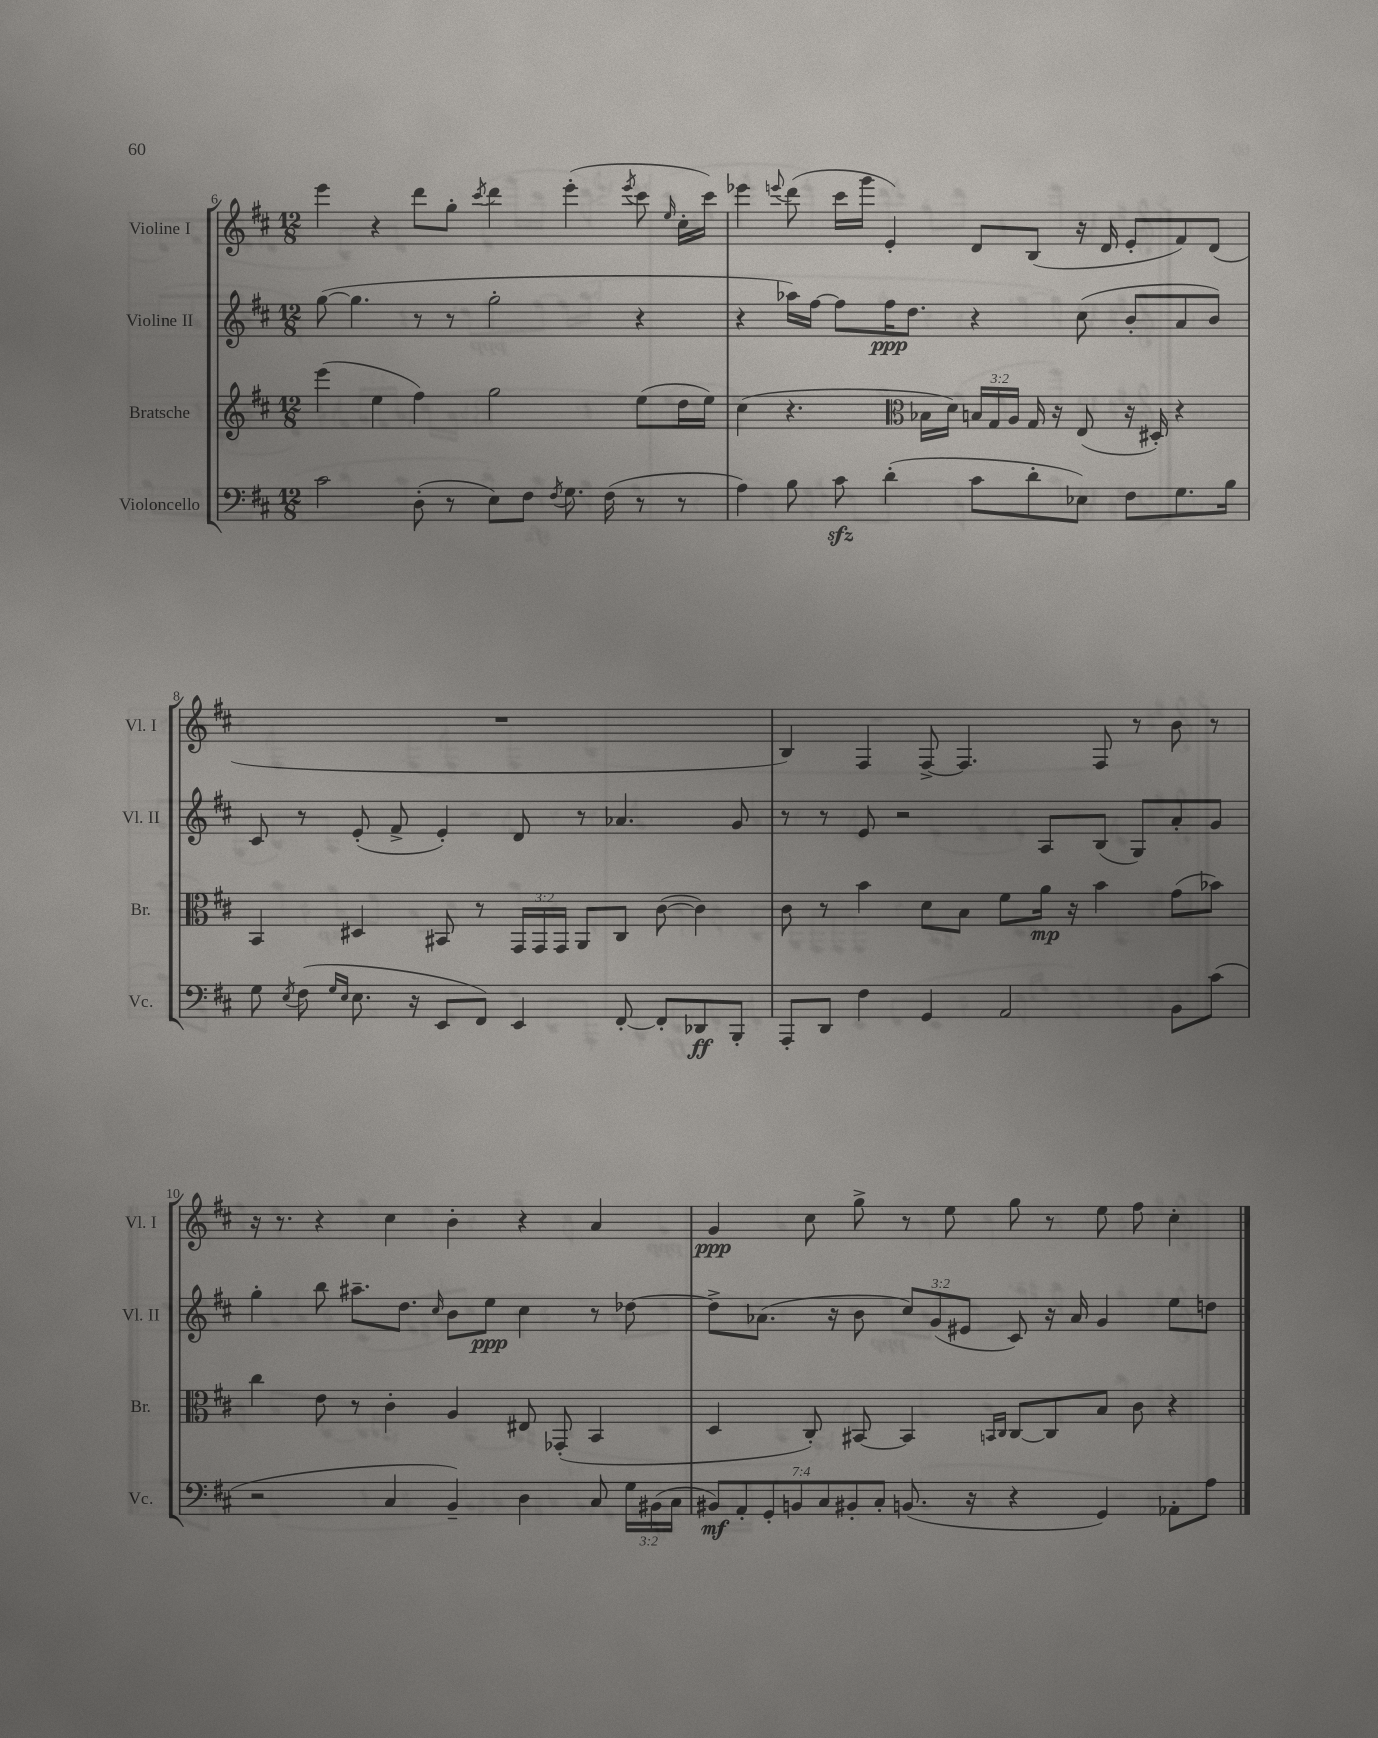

**kern	**dynam	**kern	**dynam	**kern	**dynam	**kern	**dynam
*part4	*part4	*part3	*part3	*part2	*part2	*part1	*part1
*staff4	*staff4	*staff3	*staff3	*staff2	*staff2	*staff1	*staff1
*I"Violoncello	*	*I"Bratsche	*	*I"Violine II	*	*I"Violine I	*
*I'Vc.	*	*I'Br.	*	*I'Vl. II	*	*I'Vl. I	*
*clefF4	*	*clefG2	*	*clefG2	*	*clefG2	*
*k[f#c#]	*	*k[f#c#]	*	*k[f#c#]	*	*k[f#c#]	*
*M12/8	*	*M12/8	*	*M12/8	*	*M12/8	*
=6	=6	=6	=6	=6	=6	=6	=6
2c#\	.	(4eee\	.	([8gg\	.	4eee\	.
.	.	.	.	4.gg\]	.	.	.
.	.	4ee\	.	.	.	4r	.
(8D'\	.	4ff#\)	.	8r	.	8ddd\L	.
8r	.	.	.	8r	.	8gg'\J	.
.	.	.	.	.	.	8qccc#/	.
8E\L)	.	2gg\	.	2gg'\	.	4ddd\	.
8F#\J	.	.	.	.	.	.	.
8qF#/	.	.	.	.	.	.	.
8.G\	.	.	.	.	.	(4eee'\	.
(16F#\	.	.	.	.	.	.	.
.	.	.	.	.	.	8qeee/	.
8r	.	(8ee\L	.	4r	.	8ccc#\	.
.	.	.	.	.	.	16qqee/	.
8r	.	16dd\L	.	.	.	16cc#'\LL	.
.	.	16ee\JJ)	.	.	.	16ccc#\JJ)	.
=7	=7	=7	=7	=7	=7	=7	=7
4A\)	.	(4cc#\	.	4r	.	4eee-X\	.
.	.	.	.	.	.	8qqeeen/	.
8B\	.	4.r	.	16aa-X\LL)	.	(8ddd\	.
.	.	.	.	[16ff#\JJ	.	.	.
8c#zz\	.	.	.	8ff#\L]	.	16ccc#\LL	.
.	.	.	.	.	.	16ggg\JJ	.
(4d'\	.	.	.	16ff#\K	ppp	4e'/)	.
.	.	.	.	8.dd\J	.	.	.
*	*	*clefC3	*	*	*	*	*
.	.	16B-X\LL	.	.	.	.	.
.	.	16d\JJ)	.	.	.	.	.
8c#\L	.	24Bn/LL	.	4r	.	8d/L	.
.	.	24G/	.	.	.	.	.
.	.	24A/JJ	.	.	.	.	.
8d'\	.	16G/	.	.	.	(8B/J	.
.	.	16r	.	.	.	.	.
8E-X\J)	.	(8E/	.	(8cc#\	.	16r	.
.	.	.	.	.	.	16d/	.
8F#\L	.	16r	.	8b'/L	.	8e'/L	.
.	.	16D#X'/)	.	.	.	.	.
8.G\	.	4r	.	8a/	.	8f#/)	.
.	.	.	.	8b/J)	.	(8d/J	.
16B\Jk	.	.	.	.	.	.	.
!!LO:LB:g=z
=8	=8	=8	=8	=8	=8	=8	=8
8G\	.	4BB/	.	8c#/	.	1.r	.
8qE/	.	.	.	.	.	.	.
(8F#\	.	.	.	8r	.	.	.
16qqG/LL	.	.	.	.	.	.	.
16qqE/JJ	.	.	.	.	.	.	.
8.E\	.	4D#X/	.	(8e'/	.	.	.
.	.	.	.	8f#^/	.	.	.
16r	.	.	.	.	.	.	.
8EE/L	.	8BB#X/	.	4e'/)	.	.	.
8FF#/J)	.	8r	.	.	.	.	.
4EE/	.	24GG/LL	.	8d/	.	.	.
.	.	24GG/	.	.	.	.	.
.	.	24GG/JJ	.	.	.	.	.
.	.	8AA/L	.	8r	.	.	.
[8FF#'/	.	8C#/J	.	4.a-X/	.	.	.
8FF#'/L]	.	([8c#\	.	.	.	.	.
8DD-X/	ff	4c#\])	.	.	.	.	.
8BBB'/J	.	.	.	8g/	.	.	.
=9	=9	=9	=9	=9	=9	=9	=9
8AAA'/L	.	8c#\	.	8r	.	4B/)	.
8DD/J	.	8r	.	8r	.	.	.
4F#\	.	4b\	.	8e/	.	4F#/	.
.	.	.	.	2r	.	.	.
4GG/	.	8d\L	.	.	.	[8F#^/	.
.	.	8B\J	.	.	.	4.F#/]	.
2AA/	.	8f#\L	.	.	.	.	.
.	.	16a\Jk	mp	8A/L	.	.	.
.	.	16r	.	.	.	.	.
.	.	4b\	.	(8B/J	.	8F#/	.
.	.	.	.	8G/L)	.	8r	.
8BB\L	.	(8g\L	.	8a'/	.	8b\	.
(8c#\J	.	8b-X\J)	.	8g/J	.	8r	.
!!LO:LB:g=z
=10	=10	=10	=10	=10	=10	=10	=10
2r	.	4cc#\	.	4gg'\	.	16r	.
.	.	.	.	.	.	8.r	.
.	.	8e\	.	8bb\	.	4r	.
.	.	8r	.	8.aa#X~\L	.	.	.
4C#/	.	4c#'\	.	.	.	4cc#\	.
.	.	.	.	8.dd\J	.	.	.
.	.	.	.	16qqcc#/	.	.	.
4BB~/)	.	4A/	.	8b\L	.	4b'\	.
.	.	.	.	8ee\J	ppp	.	.
4D\	.	8E#X/	.	4cc#\	.	4r	.
.	.	(8GG-X'/	.	.	.	.	.
8C#/	.	4BB/	.	8r	.	4a/	.
24G\LL	.	.	.	[8dd-X\	.	.	.
(24BB#X\	.	.	.	.	.	.	.
24C#\JJ	.	.	.	.	.	.	.
=11	=11	=11	=11	=11	=11	=11	=11
14BB#X/L)	mf	4D/	.	8dd-^\L]	.	4g/	ppp
14AA'/	.	.	.	.	.	.	.
.	.	.	.	(8.a-X\J	.	.	.
14GG'/	.	.	.	.	.	.	.
14BBn/	.	.	.	.	.	.	.
.	.	8C#'/)	.	.	.	8cc#\	.
14C#/	.	.	.	.	.	.	.
.	.	.	.	16r	.	.	.
14BB#X'/	.	.	.	.	.	.	.
.	.	[8BB#X/	.	8b\	.	8gg^\	.
14C#'/J	.	.	.	.	.	.	.
(8.BBn/	.	4BB#/]	.	12cc#/L)	.	8r	.
.	.	.	.	(12g/	.	.	.
.	.	.	.	.	.	8ee\	.
.	.	.	.	12e#X/J	.	.	.
16r	.	.	.	.	.	.	.
.	.	16qqBBn/LL	.	.	.	.	.
.	.	16qqC#/JJ	.	.	.	.	.
4r	.	[8C#/L	.	8c#/)	.	8gg\	.
.	.	8C#/]	.	16r	.	8r	.
.	.	.	.	16a-/	.	.	.
4GG/)	.	8B/J	.	4g/	.	8ee\	.
.	.	8c#\	.	.	.	8ff#\	.
8AA-X'\L	.	4r	.	8ee\L	.	4cc#'\	.
8A\J	.	.	.	8ddn\J	.	.	.
==	==	==	==	==	==	==	==
*-	*-	*-	*-	*-	*-	*-	*-
